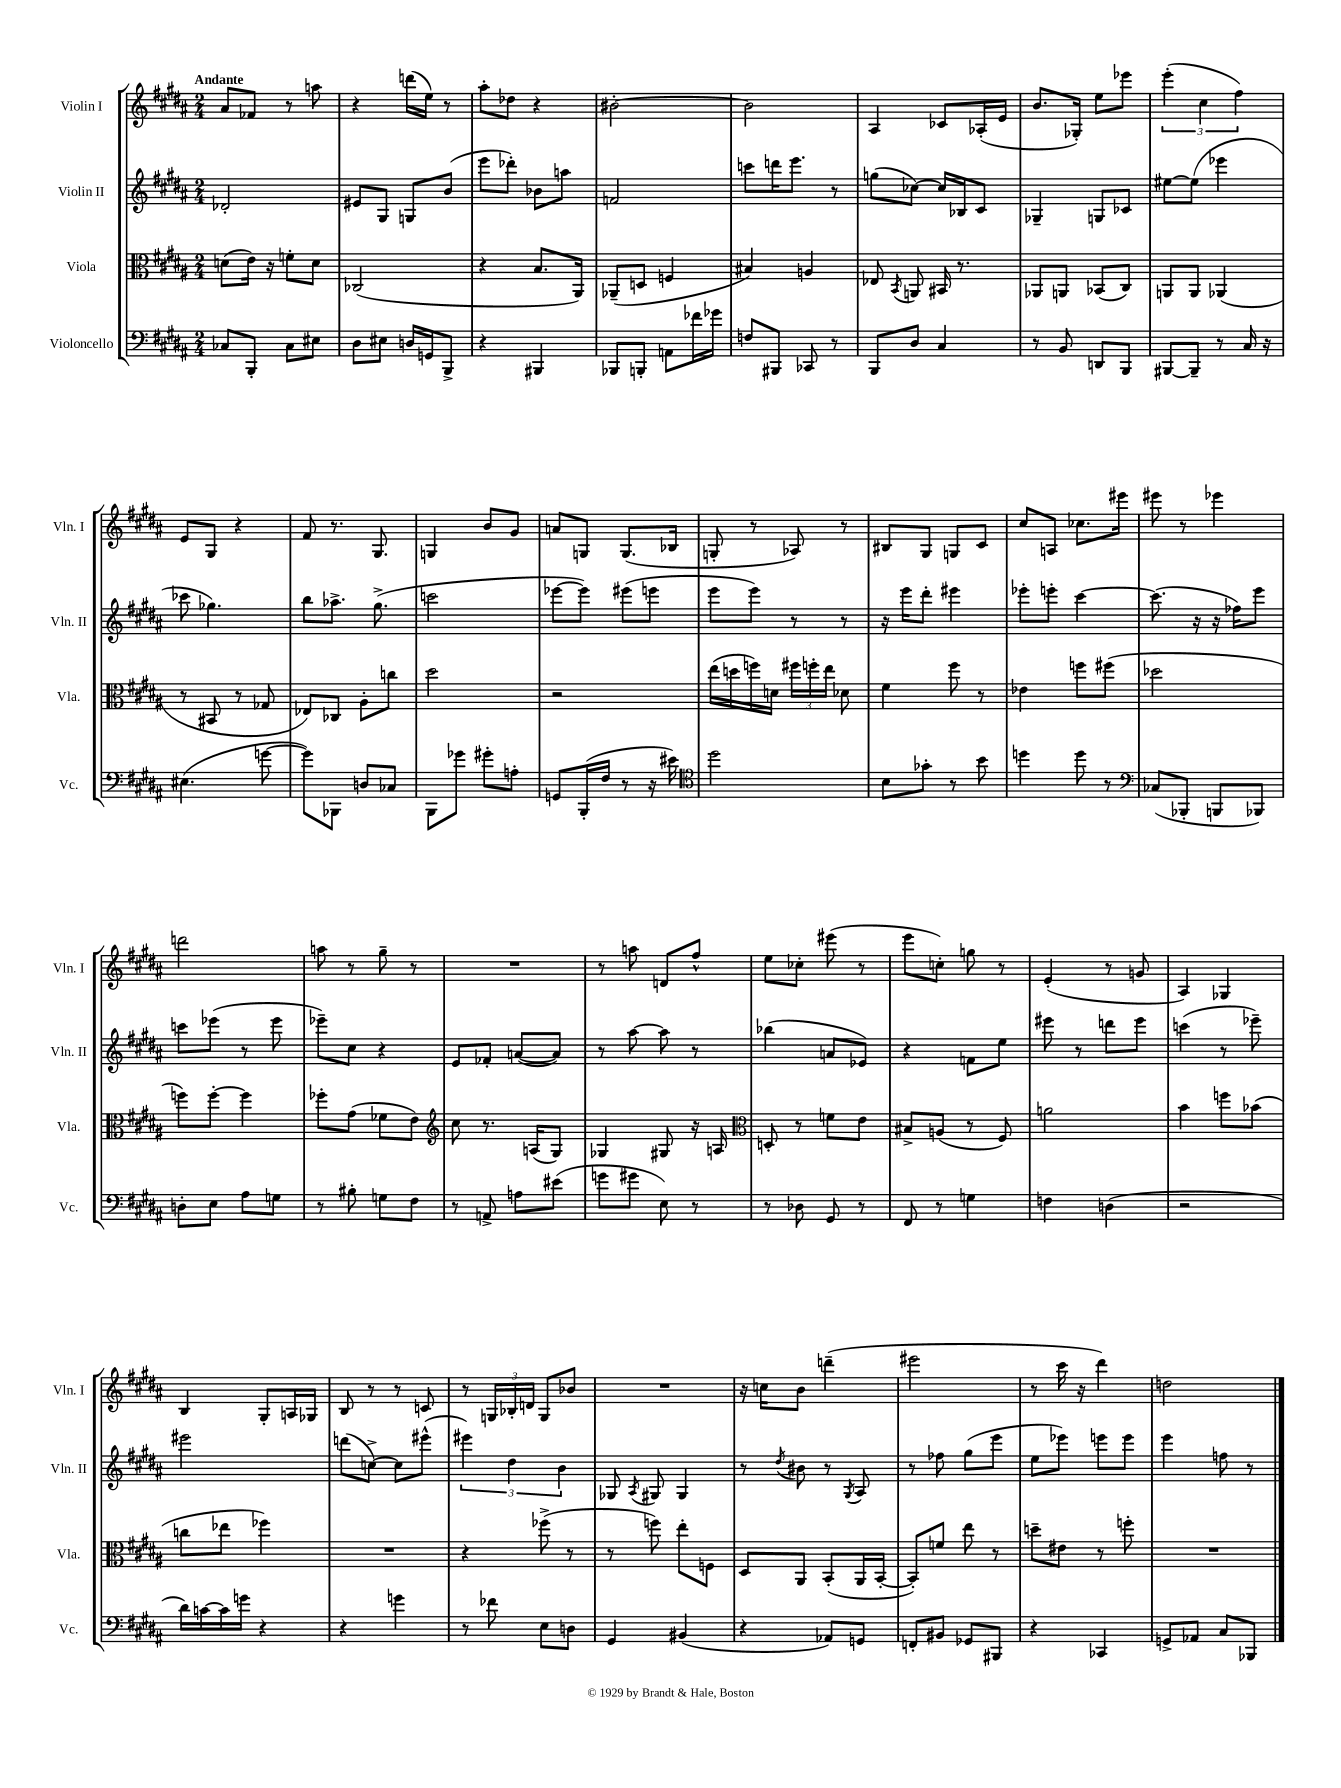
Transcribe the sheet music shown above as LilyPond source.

<<
\new StaffGroup <<
\new Staff = "s0" \with { instrumentName = "Violin I" shortInstrumentName = "Vln. I" } {
    \clef treble \key b \major \numericTimeSignature \time 2/4 \tempo "Andante"
    \autoBeamOff ais'8[ fes'8] r8 a''8 |
    r4 d'''16[( e''16]) r8 |
    ais''8[-. des''8] r4 |
    bis'2~-. |
    bis'2 |
    ais4 ces'8[ aes16-.( e'16] |
    b'8.[ ges16]-.) e''8[ ees'''8] |
    \tuplet 3/2 { e'''4-.( cis''4 fis''4) } |
    e'8[ gis8] r4 |
    fis'8 r8. gis8. |
    g4 b'8[ gis'8] |
    a'8[ g8] g8.[( bes16] |
    g8-. r8 aes8) r8 |
    bis8[ gis8] g8[ cis'8] |
    cis''8[ a8] ces''8.[ eis'''16] |
    eis'''8 r8 ees'''4 |
    d'''2 |
    a''8 r8 gis''8-- r8 |
    R2 |
    r8 a''8 d'8[ fis''8]-^ |
    e''8[ ces''8]-. eis'''8( r8 |
    e'''8[ c''8]-.) g''8 r8 |
    e'4-.( r8 g'8 |
    ais4) ges4 |
    b4 gis8[-. a16 ges16] |
    b8 r8 r8 c'8 |
    r8 \tuplet 3/2 { g16[ bes16-. d'16] } g8[ bes'8] |
    R2 |
    r16 c''16[ b'8] d'''4--( |
    eis'''2 |
    r8 cis'''16 r16 dis'''4) |
    d''2 \bar "|." |
}
\new Staff = "s1" \with { instrumentName = "Violin II" shortInstrumentName = "Vln. II" } {
    \clef treble \key b \major \numericTimeSignature \time 2/4
    \autoBeamOff des'2-. |
    eis'8[ gis8] g8[ b'8]( |
    e'''8[ des'''8]-.) bes'8[ a''8] |
    f'2 |
    c'''8[ d'''16 e'''8.] r8 |
    g''8[( ces''8]~) ces''16[ bes16 cis'8] |
    ges4-- g8[ ces'8] |
    eis''8[~ eis''8]( ees'''4 |
    ces'''8 ges''4.) |
    b''8[ aes''8.]-> gis''8.->( |
    c'''2 |
    ees'''8[~ ees'''8]) eis'''8[( e'''8] |
    e'''8[ e'''8]) r8 r8 |
    r16 e'''16[ dis'''8]-. eis'''4 |
    ees'''8[-. e'''8]-. cis'''4~ |
    cis'''8.( r16 r16 fes''16[) e'''8] |
    c'''8[ ees'''8]( r8 ees'''8 |
    ees'''8[--) cis''8] r4 |
    e'8[ fes'8]-. a'8[~( a'8]) |
    r8 ais''8~ ais''8 r8 |
    bes''4( a'8[ ees'8]) |
    r4 f'8[ e''8] |
    eis'''8 r8 d'''8[ eis'''8] |
    c'''4( r8 ees'''8--) |
    eis'''2 |
    d'''8[( c''8]~->) c''8[ eis'''8]-^( |
    \tuplet 3/2 { eis'''4) dis''4 b'4 } |
    ges8 \acciaccatura { ais8 } gis8 gis4 |
    r8 \acciaccatura { dis''8 } bis'8 r8 \acciaccatura { gis8 } ais8 |
    r8 fes''8 gis''8[( e'''8] |
    e''8[ ees'''8]) e'''8[ e'''8] |
    e'''4 f''8 r8 \bar "|." |
}
\new Staff = "s2" \with { instrumentName = "Viola" shortInstrumentName = "Vla." } {
    \clef alto \key b \major \numericTimeSignature \time 2/4
    \autoBeamOff d'8[( e'16]) r16 f'8[-. d'8] |
    ces2( |
    r4 b8.[ ais,16]) |
    aes,8[--( d8] f4 |
    bis4) a4 |
    ees8 \acciaccatura { b,8 } a,8 bis,16 r8. |
    aes,8[ a,8] bes,8[( cis8]) |
    a,8[ a,8] aes,4( |
    r8 bis,8 r8 ges8 |
    ees8[) ces8] ais8[-. c''8] |
    dis''2 |
    r2 |
    e''16[( d''16 f''16) d'16] \tuplet 3/2 { fis''16[ f''16-. e''16] } des'8 |
    fis'4 fis''8 r8 |
    ees'4 f''8[ fis''8]( |
    des''2 |
    f''8[) f''8]~-. f''4 |
    fes''8[-. gis'8]( fes'8[ e'8]) |
    \clef treble cis''8 r8. a16[( gis8]) |
    ges4 gis8 r16 a16 |
    \clef alto d8-. r8 f'8[ e'8] |
    bis8[-> a8]( r8 fis8) |
    a'2 |
    b'4 f''8[ bes'8]( |
    c''8[ ees''8] fes''4) |
    R2 |
    r4 fes''8->( r8 |
    r8 f''8) e''8[-. f8] |
    dis8[ ais,8] b,8[-.( ais,16 b,16]~-. |
    b,8[-.) f'8] e''8 r8 |
    d''8[-- eis'8] r8 f''8-. |
    R2 \bar "|." |
}
\new Staff = "s3" \with { instrumentName = "Violoncello" shortInstrumentName = "Vc." } {
    \clef bass \key b \major \numericTimeSignature \time 2/4
    \autoBeamOff ces8[ b,,8]-. ces8[ eis8] |
    dis8[ eis8] d16[ g,16 b,,8]-> |
    r4 bis,,4 |
    bes,,8[ b,,8]-. a,8[ fes'16 ges'16] |
    f8[ bis,,8] ces,8 r8 |
    b,,8[ dis8] cis4 |
    r8 b,8 d,8[ b,,8] |
    bis,,8[~ bis,,8]-- r8 cis16 r16 |
    eis4.( g'8~ |
    g'8[) bes,,8] d8[ ces8] |
    b,,8[ ges'8] gis'8[-. a8]-. |
    g,8[ b,,16-.( fis16] r8 r16 eis'16) |
    \clef tenor dis''2 |
    b8[ ges'8]-. r8 b'8 |
    d''4 d''8 r8 |
    \clef bass ces8[( bes,,8]-. b,,8[ bes,,8]) |
    d8[-. e8] ais8[ g8] |
    r8 bis8-. g8[ fis8] |
    r8 a,8-> a8[ eis'8]( |
    g'8[ gis'8] e8) r8 |
    r8 des8 gis,8 r8 |
    fis,8 r8 g4 |
    f4 d4( |
    r2 |
    dis'16[) c'16~ c'16 g'16] r4 |
    r4 g'4 |
    r8 fes'8 e8[ d8] |
    gis,4 bis,4( |
    r4 aes,8[) g,8] |
    f,8[-. bis,8] ges,8[ bis,,8] |
    r4 ces,4 |
    g,8[-> aes,8] cis8[ bes,,8] \bar "|." |
}
>>
>>
\layout { \context { \Score \remove "Bar_number_engraver" } }
